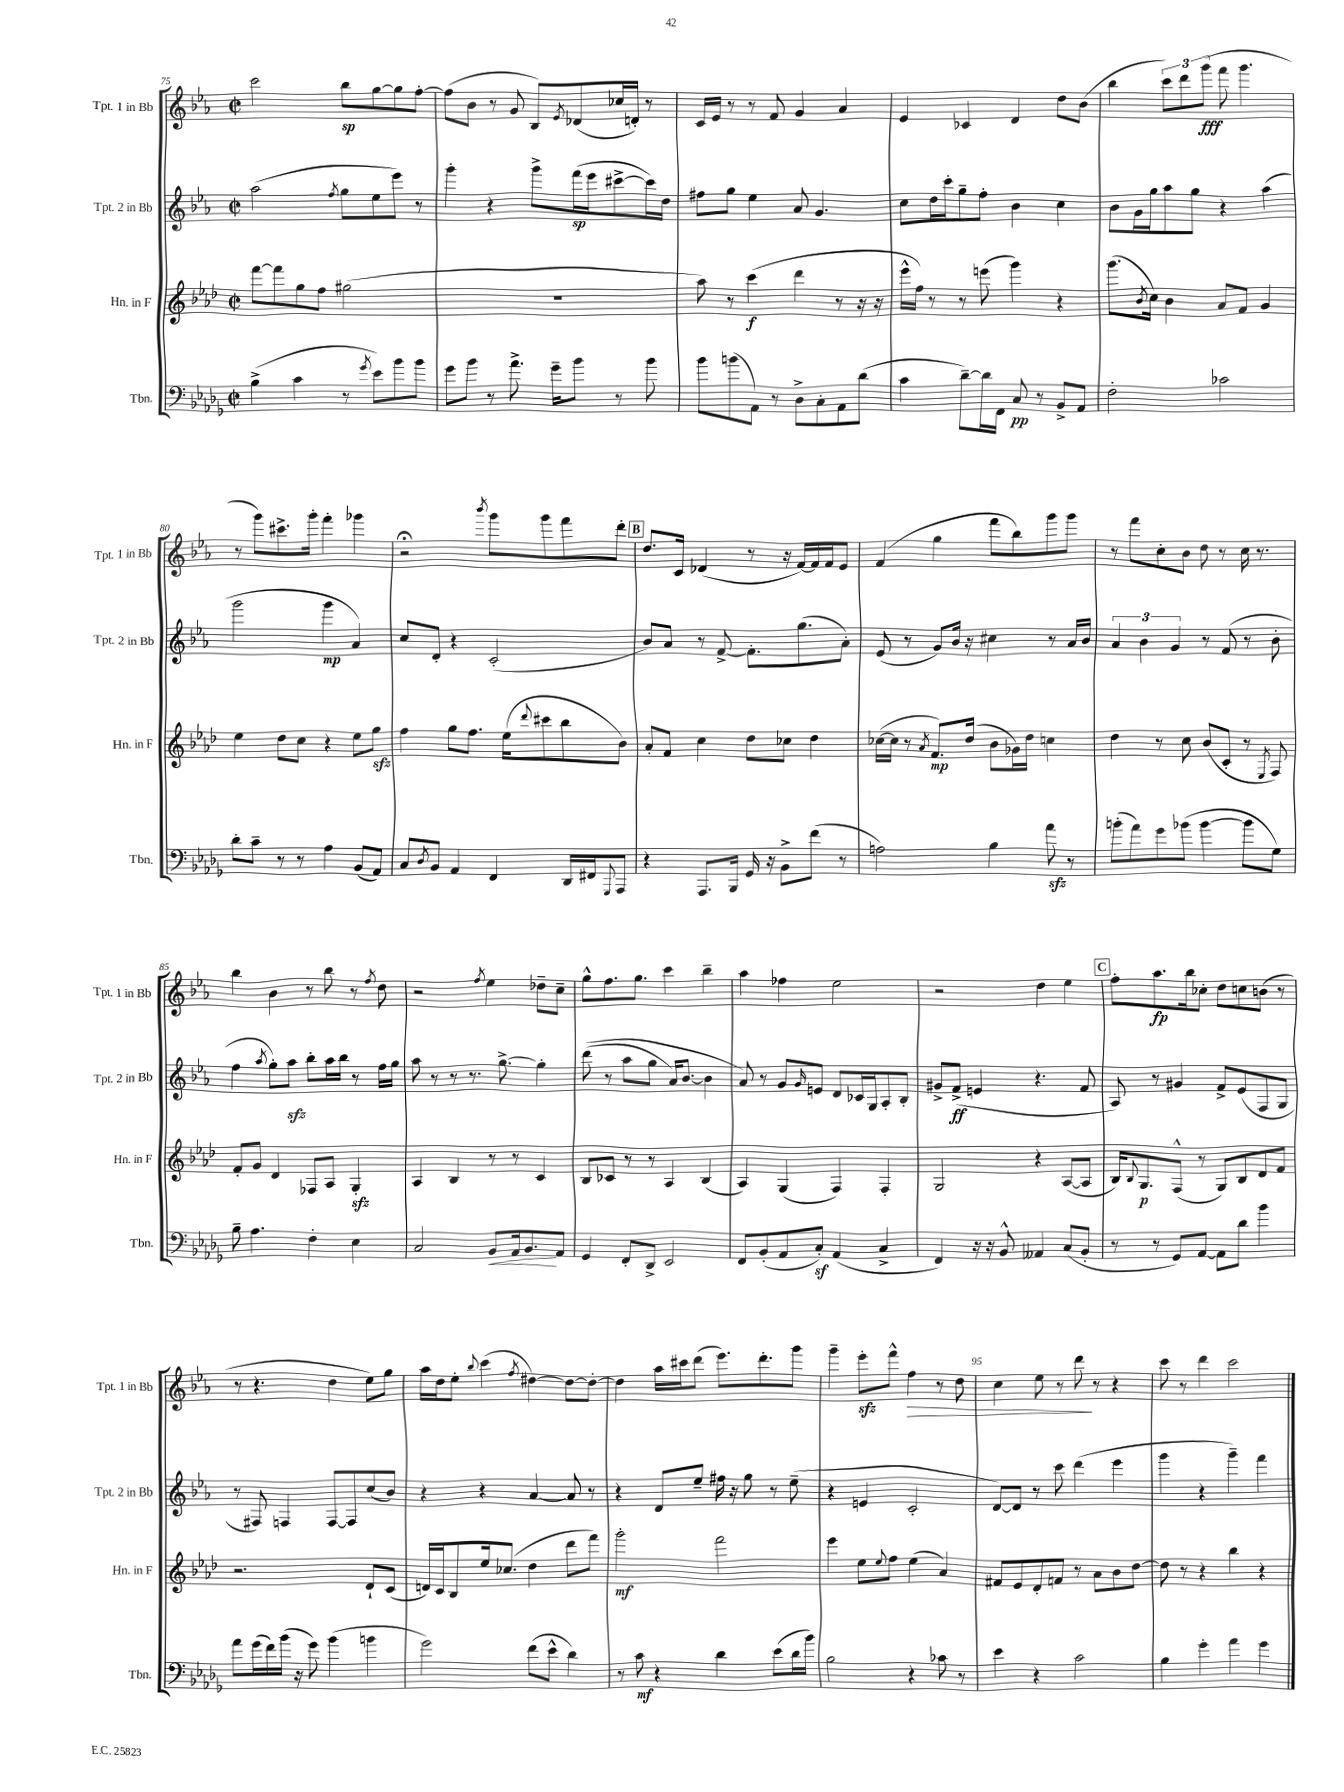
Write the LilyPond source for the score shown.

<<
\new StaffGroup <<
\new Staff = "s0" \with { instrumentName = "Tpt. 1 in Bb" shortInstrumentName = "Tpt. 1 in Bb" } {
    \clef treble \key ees \major \defaultTimeSignature \time 2/2
    c'''2 bes''8\sp g''8~ g''8 f''8~-. |
    f''8( bes'8 r8 g'8 bes8) \acciaccatura { ees'8 } des'8( ces''16 d'16-.) r8 |
    c'16 ees'16 r8 r8 f'8 g'4 aes'4 |
    ees'4 ces'4 d'4 d''8 bes'8( |
    bes''4 \tuplet 3/2 { c'''8) d'''8 g'''8\fff( } f'''8 g'''4. |
    r8 g'''8) cis'''8.-> g'''16-. f'''4-. ges'''4 |
    r2\fermata \acciaccatura { bes'''8 } g'''8 g'''8 f'''8 d'''8-. |
    \mark \markup { \box "B" } d''8. c'16 des'4( r8 r16 f'16~) f'16 f'16 ees'8 |
    f'4( g''4 f'''8 bes''8) g'''8 g'''8 |
    r8 f'''8 c''8-. bes'8 d''8 r8 c''16 r8. |
    bes''4 bes'4 r8 bes''8 r8 \acciaccatura { f''8 } d''8 |
    r2 \acciaccatura { f''8 } ees''4 des''8-- c''8-- |
    g''8-^ f''8. g''8. c'''4 bes''4-- |
    aes''4 fes''4 ees''2 |
    r2 d''4 ees''4 |
    \mark \markup { \box "C" } f''8-. aes''8.\fp bes''16 ces''8-. d''8 c''8 b'8( r8 |
    r8 r4. d''4 ees''8) g''8 |
    aes''16 d''16 ees''8-. \appoggiatura { bes''8 } c'''4( \acciaccatura { f''8 } dis''4~) dis''8~ dis''8~-. |
    dis''4 aes''16 cis'''16 d'''8( ees'''8.) d'''8.-. g'''8 |
    g'''4-- ees'''8-.\sfz f'''8-^ f''4\> r8 d''8 |
    c''4 ees''8 r8 d'''8\! r8 r4 |
    c'''8 r8 d'''4 c'''2 \bar "|." |
}
\new Staff = "s1" \with { instrumentName = "Tpt. 2 in Bb" shortInstrumentName = "Tpt. 2 in Bb" } {
    \clef treble \key ees \major \defaultTimeSignature \time 2/2
    aes''2( \acciaccatura { f''8 } g''8 ees''8 ees'''8) r8 |
    g'''4-. r4 g'''8-> f'''16\sp( ees'''16 cis'''8~-> cis'''16) d''16 |
    fis''8 g''8 ees''4 aes'8 g'4. |
    c''8 d''16 c'''16-. g''8-- f''8-. bes'4 c''4 |
    bes'8 g'16 g''16 aes''8 g''8 r4 aes''4( |
    g'''2 g'''4\mp aes'4) |
    c''8 d'8-. r4 c'2-.( |
    \mark \markup { \box "B" } bes'8) aes'8 r8 f'8~-> f'8.-. g''8.( aes'8-.) |
    ees'8( r8 g'8) bes'16 r16 cis''4 r8 aes'16 bes'16 |
    \tuplet 3/2 { aes'4 bes'4 g'4 } r8 f'8( r8 bes'8-. |
    f''4 \acciaccatura { aes''8 } g''8-.) aes''8\sfz bes''8-. aes''16 bes''16 r8 f''16 g''16 |
    aes''8 r8 r8 r8. g''8.~-> g''4-. |
    d'''8(\( r8 aes''8 g''8 aes'16) bes'8.~ bes'4 |
    aes'8\) r8 g'8 \grace { g'16 } e'8 d'8 ces'16 g16 aes8-. bes8-. |
    gis'8-> f'8->\ff( e'4 r4. f'8 |
    \mark \markup { \box "C" } aes8) r8 gis'4 f'8-> ees'8( f8 g8 |
    r8 fis8) f4 f8~ f8 c''8( bes'8) |
    r4 r4 aes'4~ aes'8 r8 |
    r4 d'8 ees''8-- fis''16 r16 g''8 r8 ees''8--( |
    r4 e'4 c'2-. |
    d'8~) d'8 r8 c'''8 d'''4( ees'''4 |
    g'''4 r4 g'''4--) f'''4 \bar "|." |
}
\new Staff = "s2" \with { instrumentName = "Hn. in F" shortInstrumentName = "Hn. in F" } {
    \clef treble \key aes \major \defaultTimeSignature \time 2/2
    f'''8~ f'''8 g''8 f''8 gis''2( |
    R1 |
    aes''8) r8 c'''4\f( des'''4 r8 r16 r16 |
    ees'''16-^ f''16) r8 r8 e'''8( g'''4) r4 |
    g'''8.( \acciaccatura { bes'8 } c''16) bes'4 aes'8 f'8 g'4 |
    ees''4 des''8 c''8 r4 ees''8 g''8\sfz |
    f''4 g''8 f''8. ees''16( \appoggiatura { des'''8 } cis'''8 bes''8 bes'8) |
    \mark \markup { \box "B" } aes'8-. f'8 c''4 des''8 ces''8 des''4 |
    ces''16~( ces''16 r8 \acciaccatura { aes'8 } f'8.\mp) des''16( bes'8 ges'16) des''16 c''4 |
    des''4 r8 c''8 bes'8( c'8-. r8 \acciaccatura { ees8 } f8) |
    f'8-. g'8 des'4 fes8 aes8 g4-.\sfz |
    aes4 bes4 r8 r8 c'4 |
    bes8 ces'8 r8 r8 aes4 bes4( |
    aes4) g4( f4) f4-. |
    g2 r4 aes8~( aes8 |
    \mark \markup { \box "C" } bes16) \appoggiatura { bes8 } g8.\p f8-^( r8 g8) bes8 des'8 f'8 |
    r2. des'8-! c'8( |
    d'16) c'16 bes8 ees''16 ces''8.( des''4 des'''8 f'''8) |
    g'''2-.\mf f'''2 |
    ees'''4 ees''8 \appoggiatura { ees''8 } f''8 ees''4( aes'4) |
    fis'8 ees'8 des'8-. f'8 r8 aes'8 bes'8 des''8~ |
    des''8 r8 r4 bes''4 r4 \bar "|." |
}
\new Staff = "s3" \with { instrumentName = "Tbn." shortInstrumentName = "Tbn." } {
    \clef bass \key des \major \defaultTimeSignature \time 2/2
    bes4->( c'4 r8 \acciaccatura { ges'8 } ees'8) bes'8 bes'8 |
    ges'8 bes'8 r8 aes'8.-> ges'16-- bes'8 r8 bes'8 |
    bes'8 b'8( aes,8) r8 des8-> c8-. aes,8 des'8( |
    c'4 des'8~--) des'16 f,16 c8\pp r8 bes,8-> aes,8 |
    f2-. ces'2 |
    des'8-. c'8-- r8 r8 aes4 bes,8( aes,8) |
    c8 \acciaccatura { des8 } bes,8 aes,4 f,4 des,16 fis,16 \appoggiatura { ges,,8 } aes,,8 |
    \mark \markup { \box "B" } r4 aes,,8. bes,,16 ges,16 r16 bes,8-> f'8( r8 |
    a2) bes4 aes'8\sfz r8 |
    b'8-.( aes'8) ges'8 bes'8( bes'4~ bes'8 ges8) |
    bes8-- aes4. f4-. ees4 |
    c2 bes,8\< aes,16 bes,8.\! aes,8 |
    ges,4 f,8-. des,8-> ees,2 |
    f,8 bes,8-.( aes,8 c8-.\sf) aes,4( c4-> |
    f,4) r16 r16 bes,8-^ aeses,4 c8( bes,8-. |
    \mark \markup { \box "C" } r8 r8 ges,8) aes,8~ aes,8 des'8 bes'4 |
    aes'8 ges'16( f'16) bes'16( r16 ges'8) bes'4( b'4 |
    ges'2) f'8( ees'8-^ des'4) |
    r8 c'8\mf r4 des'4 ees'8( des'16 bes'16) |
    bes2 r4 ces'8 r8 |
    ees'4 r4 c'2 |
    bes4 ges'4-. aes'4 ges'4 \bar "|." |
}
>>
>>
\layout { \context { \Score currentBarNumber = #75 \override BarNumber.break-visibility = ##(#f #t #t) barNumberVisibility = #(every-nth-bar-number-visible 5) } }
